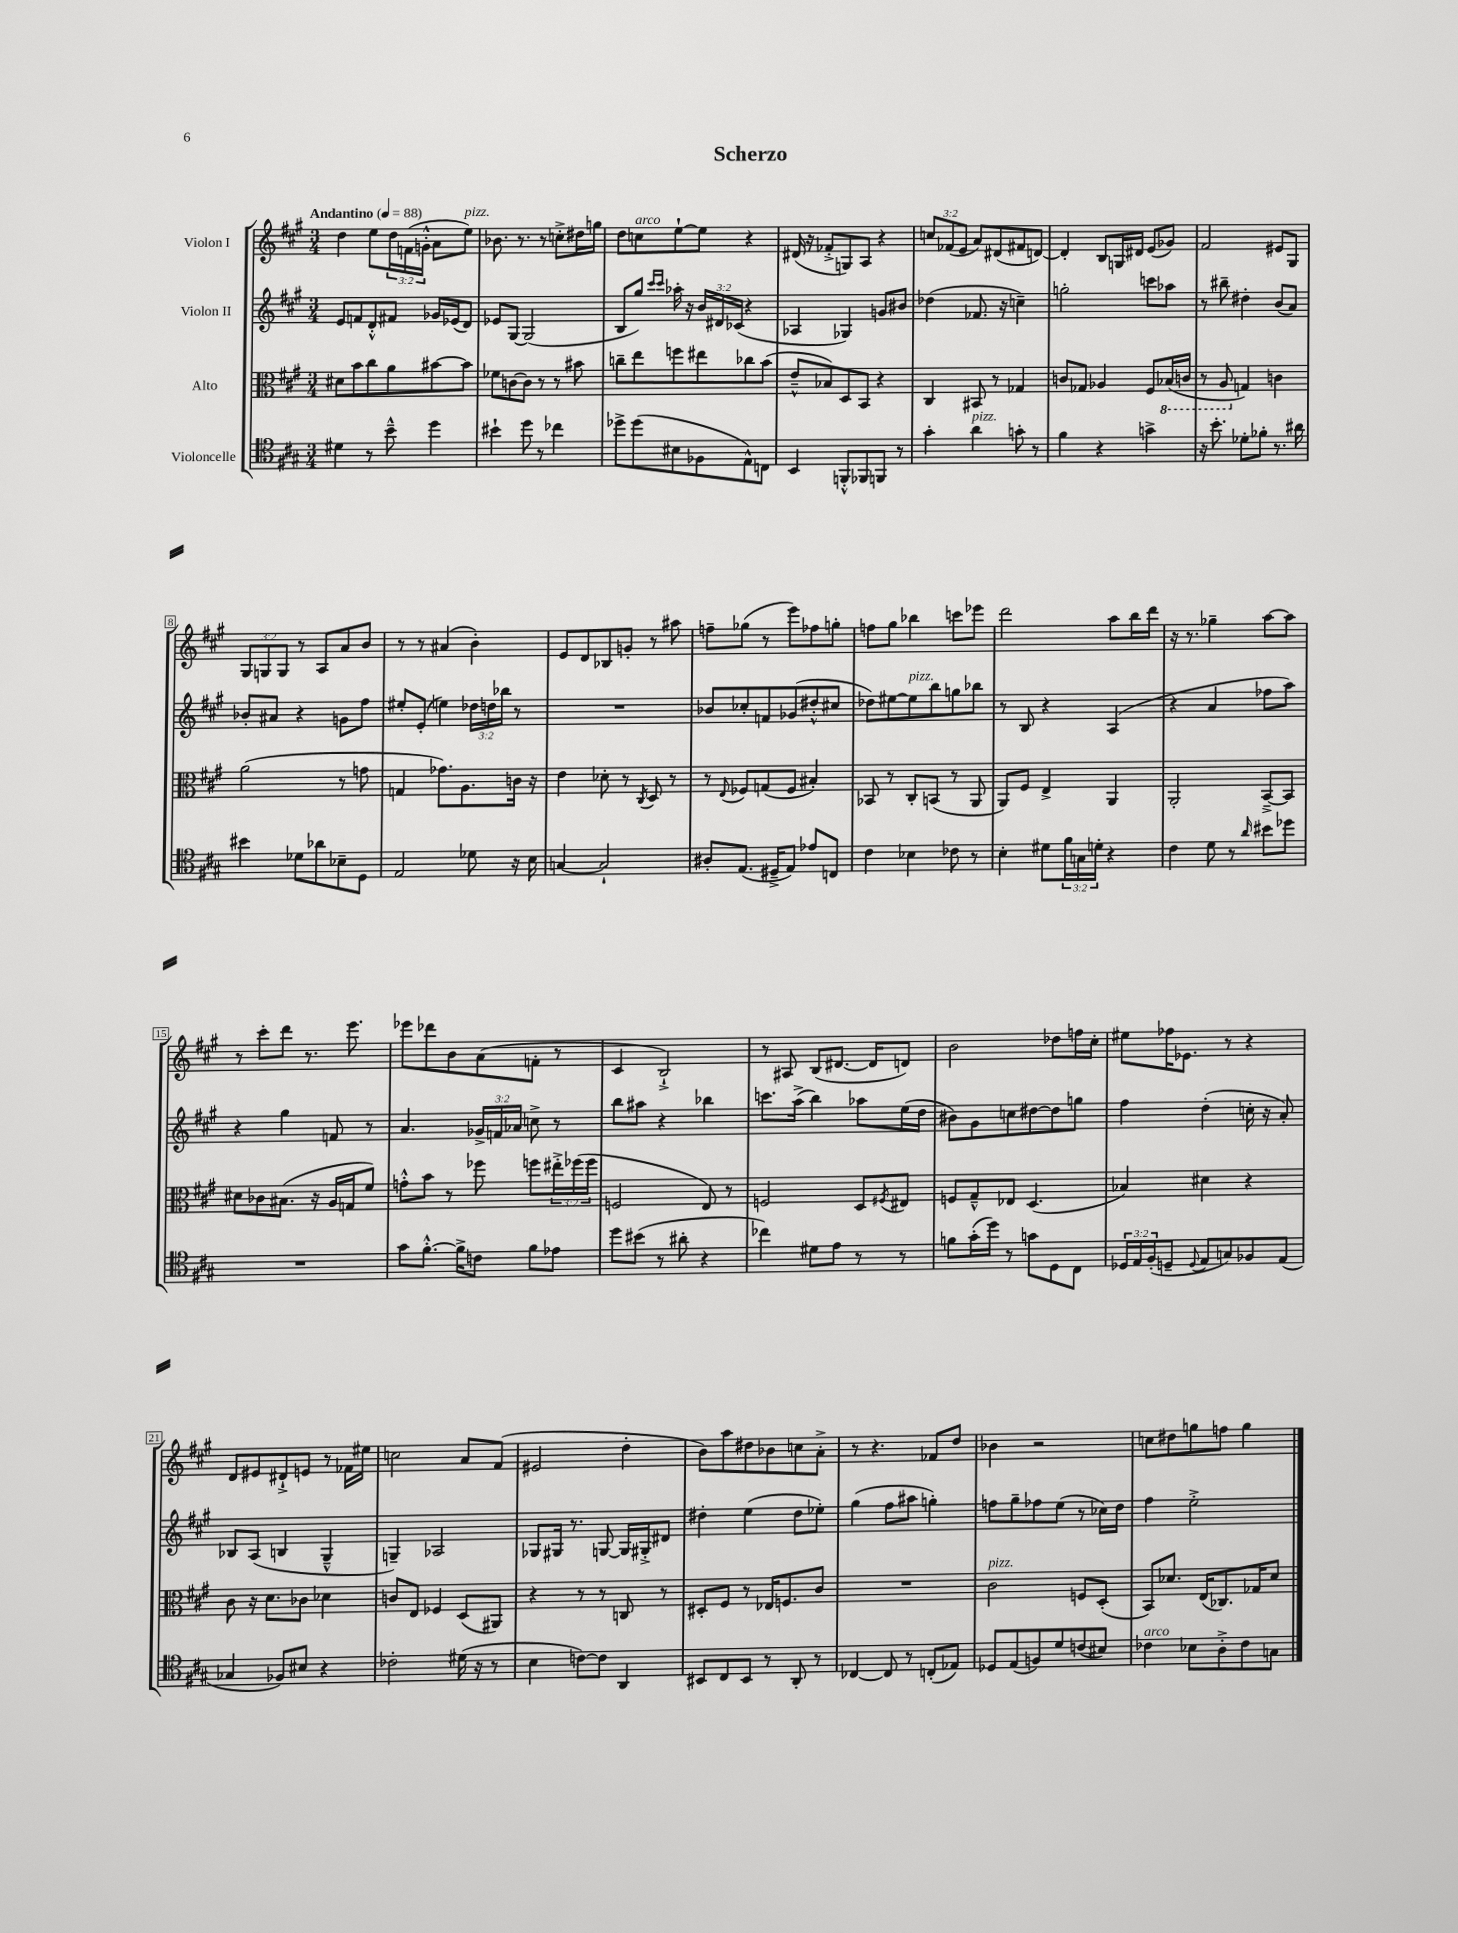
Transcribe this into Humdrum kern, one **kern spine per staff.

**kern	**kern	**kern	**kern
*staff4	*staff3	*staff2	*staff1
*clefC4	*clefC3	*clefG2	*clefG2
*k[f#c#g#]	*k[f#c#g#]	*k[f#c#g#]	*k[f#c#g#]
*M3/4	*M3/4	*M3/4	*M3/4
*MM88	*MM88	*MM88	*MM88
4d#\	8d#\L	8e/L	4dd\
.	8b\	8f/	.
8r	8cc#\	8d'^^/	8ee\L
8b~^^\	8a\	8f#/J	24dd\L
.	.	.	(24f\
.	.	.	24g'^^\JJ
4dd\	[8b#\	16g-/LL	8a\L
.	.	(16e-/J	.
.	8b#\]J	8d/J)	8ee\J)
=	=	=	=
4b#`\	8f-\L	8e-/L	8.b-\
.	[8c\	[8G#/J	.
.	.	.	8.r
8dd\	8c\]J	(2G#/]	.
8r	8r	.	8r
4cc-\	8r	.	8cc'^\L
.	8b#\	.	16dd#\L
.	.	.	16gg\JJ
=	=	=	=
8dd-^\L	8cc~\L	8B/L	8dd\L
(8dd-\	8ee\	8gg#/J)	8cc\
.	.	16qqccc#/LL	.
.	.	16qqccc#/JJ	.
8B#\	8ff\	16aa-'\	[8ee`\
.	.	16r	.
8F-\	8ee#\	24b/LL	8ee\]J
.	.	24d#/	.
.	.	(24c-/JJ	.
8E^^\)	8cc-\	4r	4r
8C\J	(8b\J	.	.
=	=	=	=
4BB/	8e~^^/L	4A-/	(16d#/
.	.	.	16r
.	8B-/)	.	8f-'^/L
8FF'^^/L	8D/	4G-/)	8G/)
8FF-/	8BB/J	.	8A/J
8FF/J	4r	8g/L	4r
8r	.	8b#/J	.
=	=	=	=
4g#'\	4C#/	(4dd-\	12cc/L
.	.	.	(12f-/
.	.	.	12e/J
4a\	8BB#/	8.f-/	8a/L)
.	8r	.	(8d#/
.	.	16r	.
8g'\	4G-/	4cc~\)	8f#/
8r	.	.	[8d/J)
=	=	=	=
4f#\	8c/L	2gg'\	4d'/]
.	8G-/J	.	.
4r	4A-/	.	8B/L
.	.	.	16G/L
.	.	.	16d#/JJ
4g^\	8F#/L	8ccc\L	(8e/L
.	(16BB-/L	8aa-\J	8g-/J)
.	16C/JJ	.	.
=	=	=	=
16r	8r	8r	2f#/
8.b'\	.	.	.
.	8AA/	8bb#~\	.
8d-'\L	4G/)	4dd#'\	.
8f-'\J	.	.	.
8.r	4c\	(8b/L	8e#/L
.	.	8a/J)	8G#/J
16a#\	.	.	.
=	=	=	=
4b#\	(2a\	8b-'/L	12G#/L
.	.	.	12G/
.	.	8a#/J	.
.	.	.	12G/J
8d-\L	.	4r	8r
8a-\	.	.	8A/L
8B-~\	8r	8g\L	8a/
8D\J	8g\	8ff#\J	8b/J
=	=	=	=
2E/	4G/	8ee#'/L	8r
.	.	(8e'/J	8r
.	8.g-\L)	4ee\)	(4a#/
.	8.A\	.	.
8d-\	.	24dd-\LL	4b'\)
.	.	24dd\	.
.	.	24bb-\JJ	.
16r	16c\Jk	8r	.
16B\	16r	.	.
=	=	=	=
[4G/	4e\	2.r	8e/L
.	.	.	8d/
2G`/]	8d-'\	.	8B-/
.	8r	.	8g'/J
.	8qC#/	.	.
.	8D/	.	8r
.	8r	.	8aa#\
=	=	=	=
8A#'/L	8r	8b-/L	8ff~\L
.	8qqE/	.	.
(8.E/J	8F-/L	8cc-'/	(8gg-\J
.	(8G/	8f/	8r
16D#~^/LK	.	.	.
8E/J)	8F-/J	(8g-/	8eee\L)
8e-/L	4B#'/)	8dd#'^^/	8ff-\
8C/J	.	8cc#/J	8gg'\J
=	=	=	=
4c#\	8BB-/	8dd-\L)	8ff\L
.	8r	[8ee#\	8gg#\J
4B-\	8C#'/L	8ee#\]	4bb-\
.	(8BB/J	8bb\	.
8c-\	8r	8gg\	8ccc\L
8r	8AA/	8bb-\J	8eee-\J
=	=	=	=
4B'\	8AA/L)	8r	2ddd\
.	8F#/J	8B/	.
8d#\L	4E^/	4r	.
24f#\L	.	.	.
24G\	.	.	.
24d'\JJ	.	.	.
4r	4AA/	(4A/	8aa\L
.	.	.	16bb\L
.	.	.	16ddd\JJ
=	=	=	=
4c#\	2AA'/	4r	16r
.	.	.	8.r
8d\	.	4a/	4gg-~\
8r	.	.	.
16qqa/	.	.	.
8b#\L	[8BB~^/L	8ff-\L	[8aa\L
8dd-\J	8BB/]J	8aa\J)	8aa\]J
=	=	=	=
2.r	8d#\L	4r	8r
.	8c-\	.	8ccc#'\L
.	(8.B#\J	4gg#\	8ddd\J
.	.	.	8.r
.	16r	.	.
.	16A/LL	8f/	.
.	16G/J	.	8.eee\
.	8f#/J)	8r	.
=	=	=	=
8g#\L	8g'^^\L	4.a/	8eee-\L
[8.f#'^^\J	8b\J	.	8ddd-\
.	8r	.	8b\
16f#^\]LK	.	.	.
8c\J	8ff-\	24g-^/LL	(8a\
.	.	24f/	.
.	.	24a-/JJ	.
8f#\L	8ff\L	8cc^\	8f'\J
8e-\J	24ee#'^\L	8r	8r
.	(24ff-\	.	.
.	24ff-\JJ	.	.
=	=	=	=
8dd\L	2F/	8bb\L	4c#/
(8b#\J	.	8aa#\J	.
8r	.	4r	2B`^/)
8a#'\	.	.	.
4r	8E/)	4bb-\	.
.	8r	.	.
=	=	=	=
4cc-\)	2F/	8.ccc\L	8r
.	.	.	8A#/
.	.	(16aa^\Jk	.
8d#\L	.	4bb\)	(8B/L
8e\J	.	.	[8.d#/J
8r	8D/L	8aa-\L	.
.	.	.	16d#/]LK
.	8qF#/	.	.
8r	8E#/J	(16ee\L	8d/J)
.	.	16dd\JJ	.
=	=	=	=
8f\L	8F/L	8b#\L)	2b\
(16g#'\L	8G#~^^/	8g#\	.
16dd\JJ)	.	.	.
8r	8E-/J	8cc\	.
8g\L	(4.D/	[8dd#\	.
8D\	.	8dd#\]	8dd-\L
8C#\J	.	8gg\J	16ff\L
.	.	.	16cc#'\JJ
=	=	=	=
24D-/LL	4B-/)	4ff#\	8ee#\L
24E/	.	.	.
(24F#'/J	.	.	.
8D~/J	.	.	16ff-\K
.	.	.	8.e-\J
8qqD/	.	.	.
8E/L	4d#\	(4dd'\	.
8G/)	.	.	8r
8F-/	4r	16cc'\	4r
.	.	16r	.
(8E/J	.	8a'/)	.
=	=	=	=
4G-/	8c#\	8B-/L	8d/L
.	16r	(8A/J	8e#/
.	8.d\L	.	.
8F-/L)	.	4B/	8d#`^/
8B#/J	8c-\J	.	8e/J
4r	4d-\	4G#~^^/	8r
.	.	.	16f-\LL
.	.	.	16ee#\JJ
=	=	=	=
2c-'\	8c/L	4G~/)	2cc\
.	8E/J	.	.
.	4F-/	2A-/	.
(16d#\	(8D/L	.	8a/L
16r	.	.	.
8r	8AA#/J)	.	(8f#/J
=	=	=	=
4B\	4r	8G-/L	2e#/
.	.	16G#/Jk	.
.	.	8.r	.
[8c\L)	8r	.	.
8c\]J	8r	[8G/	.
4AA/	8C/	16G/]LL	4dd'\
.	.	16G#'^/J	.
.	8r	8d#/J	.
=	=	=	=
8BB#/L	8D#'/L	4dd#'\	8b\L)
8C#/	8F#/J	.	8aa\
8BB#/J	8r	(4ee\	8dd#\
8r	16E-/LK	.	8b-\
.	8.F/	.	.
8AA'/	.	8dd#\L	8cc\
8r	8c#/J	8ee-'\J)	8a'^\J
=	=	=	=
[4C-/	2.r	(4gg#\	8r
.	.	.	4.r
8C-/]	.	8ff#\L	.
8r	.	8aa#\J	.
(8C'/L	.	4gg'\)	8f-/L
8E-/J)	.	.	8dd/J
=	=	=	=
8D-/L	2c#\	8ff\L	4b-\
(8E/	.	8gg#~\	.
8F/)	.	8ff-\	2r
8d/	.	(8ee\J	.
(8c/	8F/L	8r	.
8B#/J)	(8D'/J	16cc-\LL)	.
.	.	16dd\JJ	.
=	=	=	=
4c-\	8BB/L)	4ff#\	8cc\L
.	8.d-/J	.	8dd#\
8B-\L	.	2ee'^\	8gg\
.	(16E/LK	.	.
8A'^\	8.C-/)	.	8ff\J
8c-\	.	.	4gg\
.	16G-/K	.	.
8G\J	8d-/J	.	.
==	==	==	==
*-	*-	*-	*-
